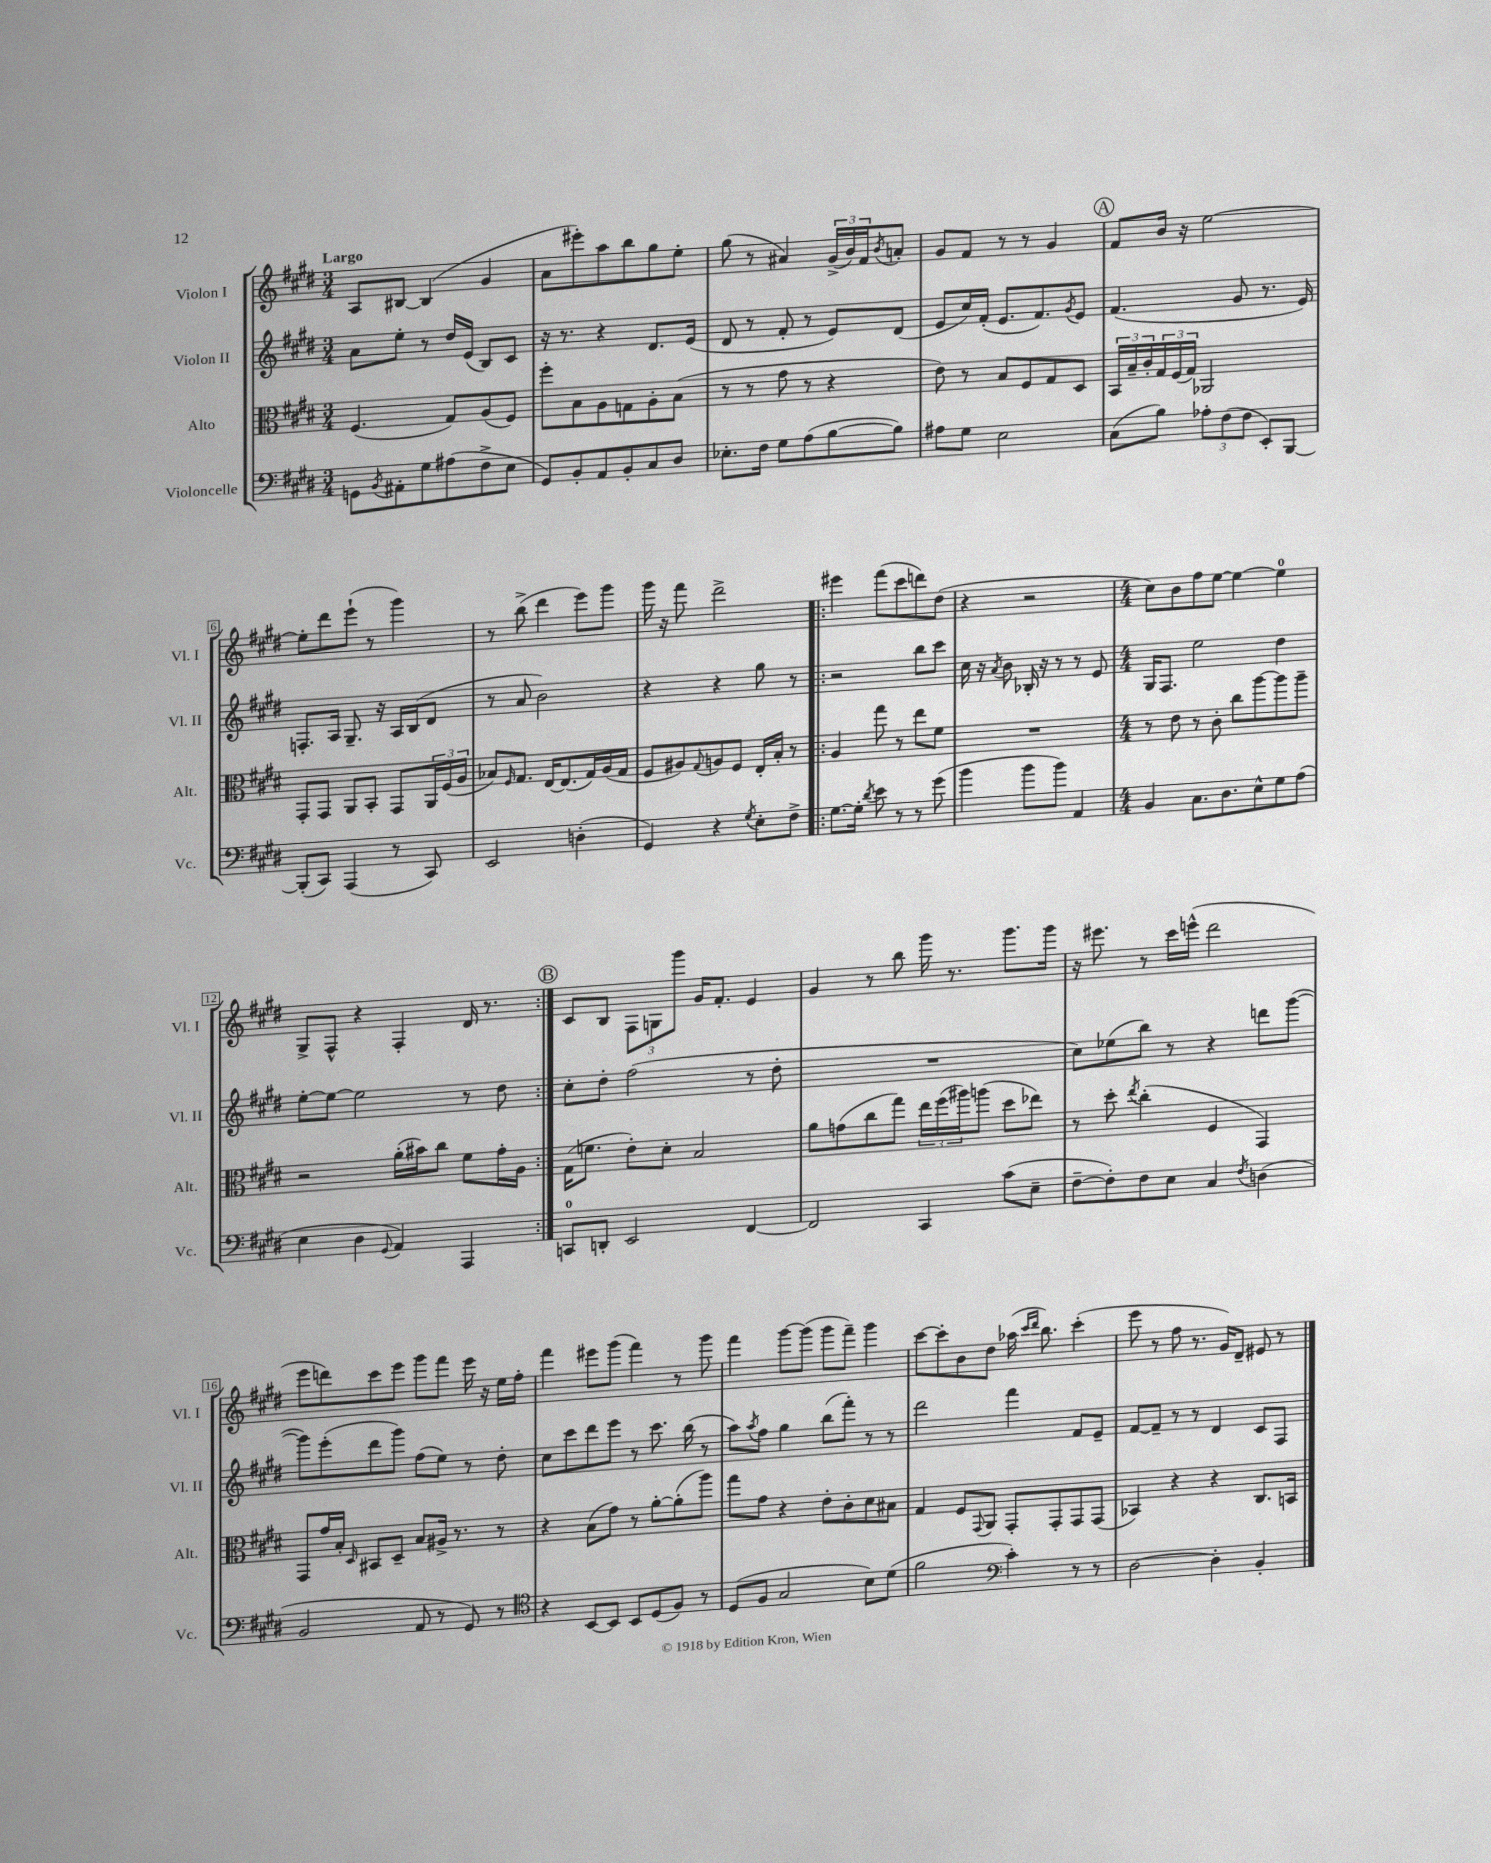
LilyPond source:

<<
\new StaffGroup <<
\new Staff = "s0" \with { instrumentName = "Violon I" shortInstrumentName = "Vl. I" } {
    \clef treble \key e \major \numericTimeSignature \time 3/4 \tempo "Largo"
    a8 bis8~ bis4( gis'4 |
    a'8 eis'''8-.) a''8 b''8 gis''8 e''8-. |
    gis''8( r8 ais'4) \tuplet 3/2 { gis'16->( b'16) fis'16 } \acciaccatura { b'8 } a'8-. |
    gis'8 fis'8 r8 r8 gis'4 |
    \mark \markup { \circle "A" } fis'8 b'16 r16 e''2~ |
    e''8-. dis'''8 e'''8-!( r8 gis'''4) |
    r8 b''8->( dis'''4 e'''8) gis'''8 |
    gis'''16 r16 fis'''8 dis'''2-> |
    \repeat volta 2 { eis'''4 fis'''8( cis'''8 d'''8) dis''8( |
    r4 r2 |
    \numericTimeSignature \time 4/4 cis''8) b'8 fis''8 e''8~ e''4~ e''4-0 |
    gis8-> fis8-^ r4 fis4-. dis'16 r8. | }
    \mark \markup { \circle "B" } cis'8 b8 \tuplet 3/2 { fis8 g8 gis'''8 } gis'16 fis'8.-. e'4 |
    gis'4 r8 b''8 gis'''16 r8. gis'''8. gis'''16 |
    r16 eis'''8. r8 cis'''16 e'''16-^( dis'''2 |
    e'''8 d'''8) cis'''8 e'''8 gis'''8 fis'''8 e'''16 r16 e''16 fis''16-. |
    fis'''4 eis'''8 gis'''8( fis'''4) r8 gis'''8 |
    fis'''4 gis'''8~ gis'''8( gis'''8 fis'''8--) gis'''4 |
    cis'''8~ cis'''8-. b'8 dis''8 aes''16( \grace { cis'''16 dis'''16 } b''8.) cis'''4-.( |
    e'''8 r8 fis''8 r8. gis'16) dis'8-- eis'8 r8 \bar "|." |
}
\new Staff = "s1" \with { instrumentName = "Violon II" shortInstrumentName = "Vl. II" } {
    \clef treble \key e \major \numericTimeSignature \time 3/4
    a'8 e''8-. r8 dis''16 e'16( b8) cis'8 |
    r16 r8. r4 dis'8. e'16( |
    dis'8 r8 fis'8-. r8 e'8) dis'8( |
    e'8 cis''16) fis'16-.( e'8. fis'8.) \acciaccatura { gis'8 } e'8 |
    \mark \markup { \circle "A" } fis'4.( gis'8 r8. e'16) |
    f8.-. a16 gis8.-- r16 a16 b16( dis'8 |
    r8 a'8 b'2) |
    r4 r4 gis''8 r8 |
    \repeat volta 2 { r2 b''8 cis'''8 |
    cis''16 r16 \acciaccatura { a'8 } b'8 bes16-. r16 r8 r8 e'8 |
    \numericTimeSignature \time 4/4 gis16 fis8. e''2 dis''4 |
    e''8~-. e''8~ e''2 r8 dis''8 | }
    \mark \markup { \circle "B" } cis''8-. dis''8-. fis''2( r8 dis''8-. |
    R1 |
    cis''8) ees''8( b''8) r8 r4 d'''8 gis'''8~( |
    gis'''8) e'''8-.( dis'''8 gis'''8) fis''8( e''8) r8 dis''8-. |
    cis''8 cis'''8 dis'''8 e'''8 r8 cis'''8. b''16( r8 |
    a''8) \acciaccatura { a''8 } fis''8 gis''4 b''8( fis'''8-.) r8 r8 |
    dis'''2 fis'''4 fis'8 e'8-- |
    fis'8~ fis'8-- r8 r8 dis'4 cis'8 fis8 \bar "|." |
}
\new Staff = "s2" \with { instrumentName = "Alto" shortInstrumentName = "Alt." } {
    \clef alto \key e \major \numericTimeSignature \time 3/4
    fis4.( gis8) a8( fis8) |
    fis''8-. b8 a8 g8 a8-. b8( |
    r8 r8 gis'8 r8 r4 |
    e'8) r8 b8 fis8 gis8 dis8 |
    \mark \markup { \circle "A" } \tuplet 3/2 { b,16 b16-- cis'16-. } \tuplet 3/2 { gis16 fis16( gis16) } aes,2 |
    gis,8-. gis,8 a,8 b,8-. gis,8 \tuplet 3/2 { a,16 fis16( a16 } |
    bes8) \grace { fis16 } gis8. e16~ e8.( gis16) a16( gis16 |
    fis8 ais8) \appoggiatura { gis8 } a8 fis8 e16-. b16-. r8 |
    \repeat volta 2 { a4 gis''8 r8 e''8 fis'8 |
    R2. |
    \numericTimeSignature \time 4/4 r8 e'8 r8 cis'8-. cis''8 a''8~ a''8 a''8-- |
    r2 a'16-.( bis'16) cis''8 fis'8 gis'16-. a16 | }
    \mark \markup { \circle "B" } gis16( f'8. e'8-.) dis'8-. b2 |
    a'8 g'8( cis''8 gis''8) \tuplet 3/2 { e''16 fis''16( ais''16) } a''8( dis''8 ees''8) |
    r8 dis''8-. \acciaccatura { e''8 } cis''4-.( fis4 gis,4) |
    gis,8 gis'16 b16-. \grace { dis16 } bis,8 dis8-- b8 ais16-> r8. r8 |
    r4 b8( gis'8) r8 a'8~-. a'8-.( a''8) |
    gis''8 gis'8 r4 e'8-. cis'8-. dis'8 bis8 |
    gis4 fis8 \appoggiatura { gis,8 } a,8 gis,8-. gis,8-. gis,8 gis,8( |
    bes,4) r4 r4 cis8. b,16 \bar "|." |
}
\new Staff = "s3" \with { instrumentName = "Violoncelle" shortInstrumentName = "Vc." } {
    \clef bass \key e \major \numericTimeSignature \time 3/4
    g,8 \acciaccatura { b,8 } ais,8-. gis8 ais8( fis8-> e8 |
    gis,8) b,8-. a,8 b,8-. cis8 dis8 |
    ees8.-. fis16 gis8 a8( b8~ b8) |
    ais8 gis8 e2 |
    \mark \markup { \circle "A" } cis8( b8) \tuplet 3/2 { aes8-. fis8( fis8 } e,8-.) b,,8~ |
    b,,8-.( cis,8) a,,4( r8 cis,8) |
    e,2 d4-.( |
    gis,4) r4 \acciaccatura { gis8 } e8-. fis8-> |
    \repeat volta 2 { gis8.~ gis16-. \acciaccatura { dis'8 } e'8 r8 r8 gis'8( |
    b'4 b'8 b'8) a,4 |
    \numericTimeSignature \time 4/4 b,4 cis8. dis8. e8-^ gis8 a8( |
    e4 dis4 \appoggiatura { gis,8 } a,4) a,,4 | }
    \mark \markup { \circle "B" } c,8-0 d,8-. e,2 fis,4~ |
    fis,2 cis,4 cis'8( e8-- |
    fis8~-- fis8-.) fis8 e8 cis4 \acciaccatura { fis8 } d4( |
    b,2 a,8 r8 gis,8) r8 |
    \clef tenor r4 b,8~ b,8 b,8 dis8( fis8) r8 |
    dis8( fis8 gis2 b8) dis'8( |
    fis'2 \clef bass cis'4-.) r8 r8 |
    dis2~ dis4-. b,4-. \bar "|." |
}
>>
>>
\layout { \context { \Score \override BarNumber.stencil = #(make-stencil-boxer 0.1 0.3 ly:text-interface::print) } }
